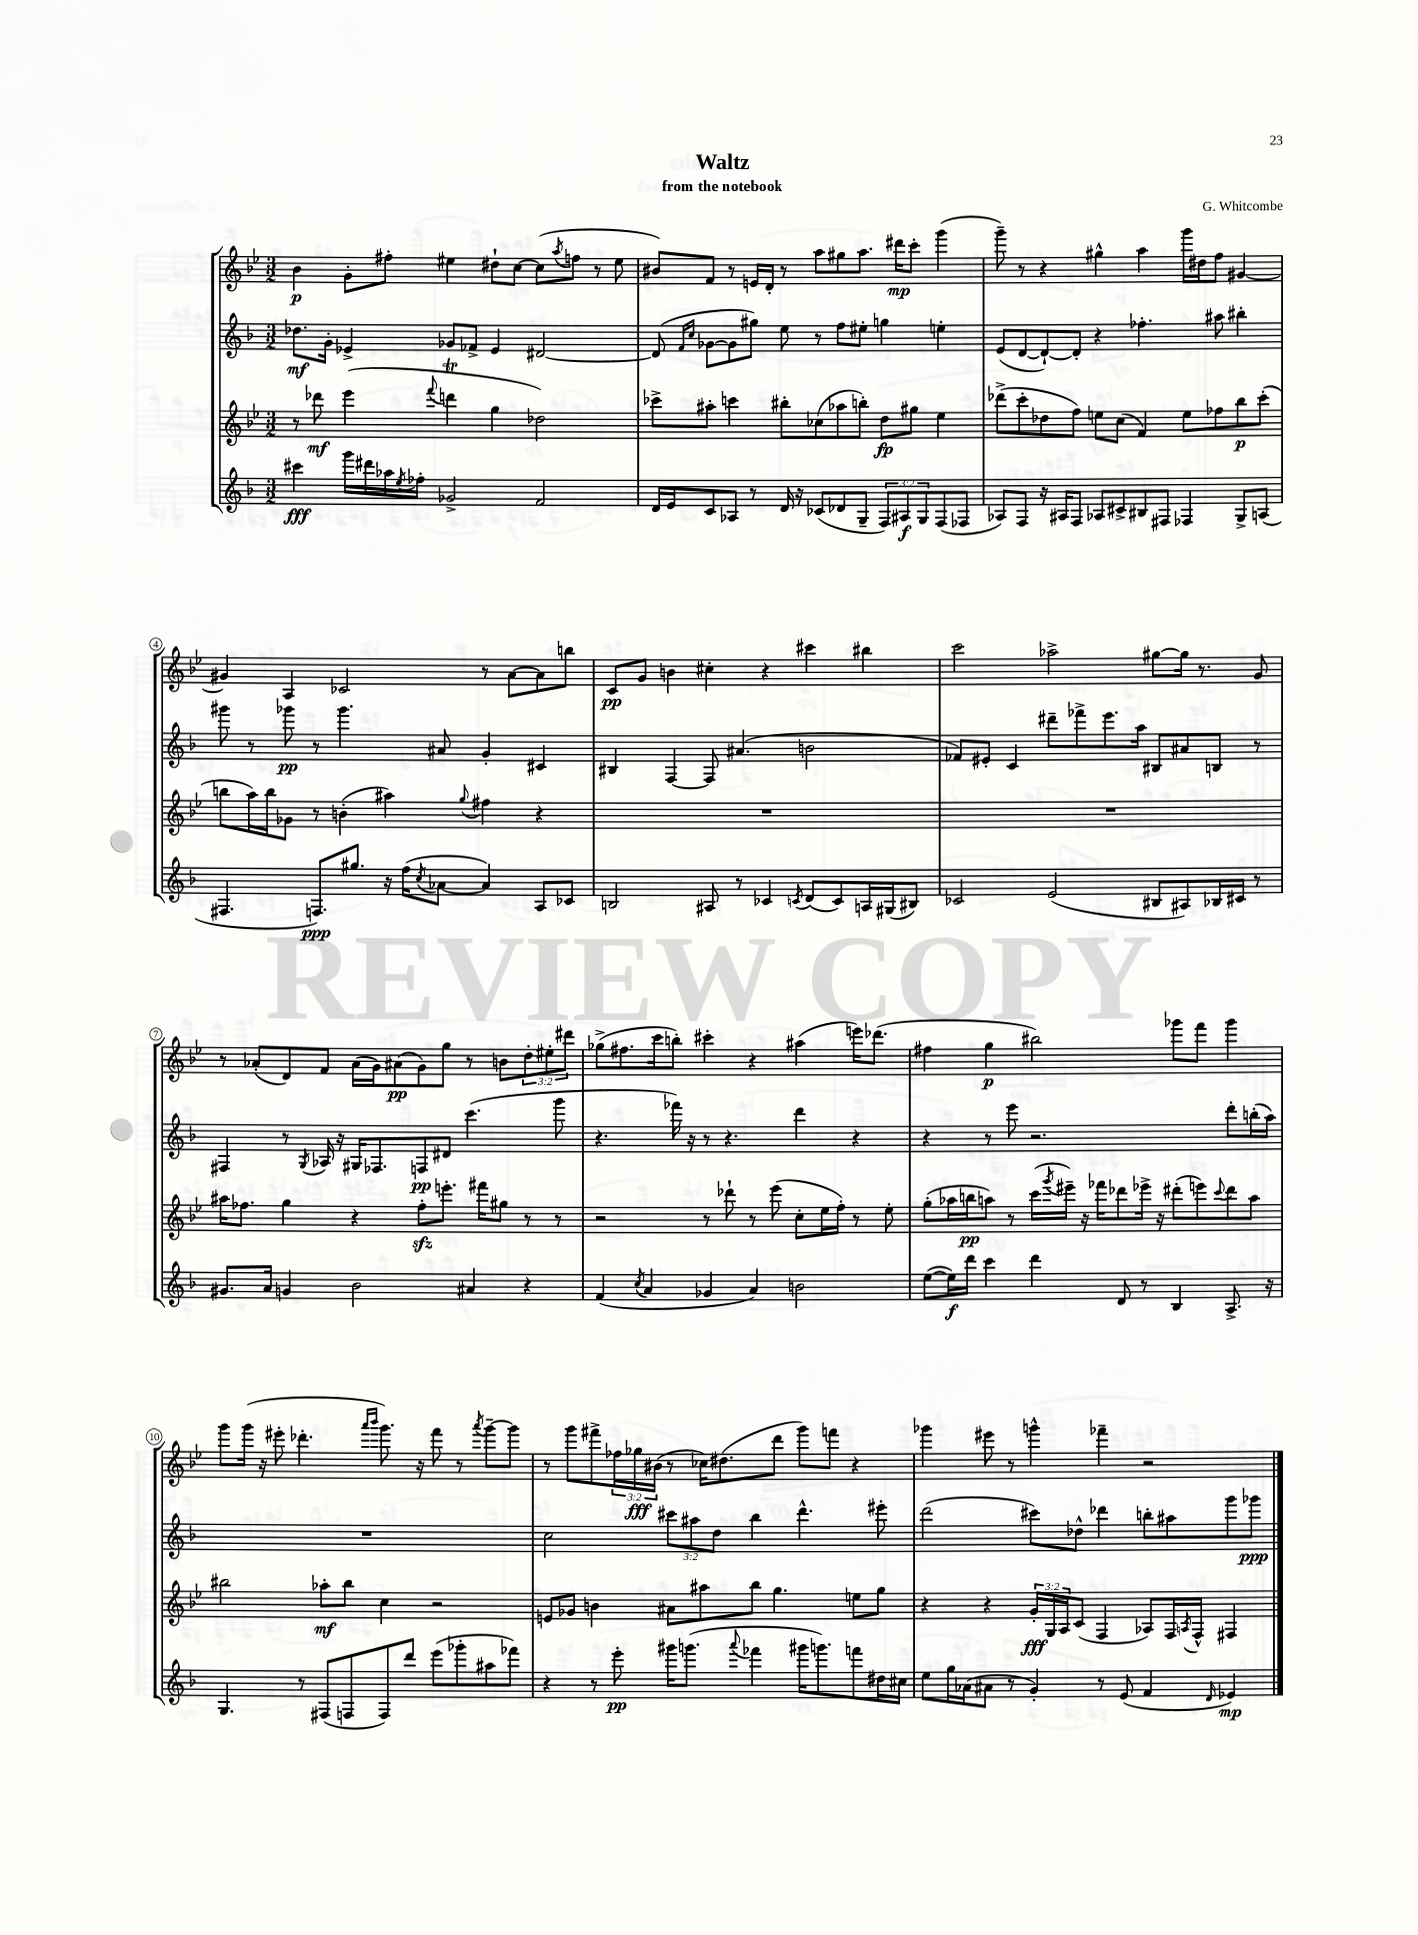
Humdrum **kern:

**kern	**dynam	**kern	**dynam	**kern	**dynam	**kern	**dynam
*part4	*part4	*part3	*part3	*part2	*part2	*part1	*part1
*staff4	*staff4	*staff3	*staff3	*staff2	*staff2	*staff1	*staff1
*clefG2	*	*clefG2	*	*clefG2	*	*clefG2	*
*k[b-]	*	*k[b-e-]	*	*k[b-]	*	*k[b-e-]	*
*M3/2	*	*M3/2	*	*M3/2	*	*M3/2	*
=1	=1	=1	=1	=1	=1	=1	=1
4ccc#X\	fff	8r	.	8.dd-X\L	mf	4b-\	p
.	.	8ddd-X\	mf	.	.	.	.
.	.	.	.	16g'\Jk	.	.	.
16ggg\LL	.	(4eee-\	.	4e-X^/	.	8g'\L	.
16ddd#X\	.	.	.	.	.	.	.
16aa-X\	.	.	.	.	.	8ff#X'\J	.
8qee/	.	.	.	.	.	.	.
16ff-X'\JJ	.	.	.	.	.	.	.
.	.	8qqfff/	.	.	.	.	.
2g-X^/	.	4dddnt\	.	8g-X/L	.	4ee#X\	.
.	.	.	.	8f-X^/J	.	.	.
.	.	4gg\	.	4e-/	.	8dd#X`\L	.
.	.	.	.	.	.	[8cc\J	.
2f/	.	2dd-X\)	.	[2d#X/	.	(8cc\L]	.
.	.	.	.	.	.	8qaa/	.
.	.	.	.	.	.	8ffn\J	.
.	.	.	.	.	.	8r	.
.	.	.	.	.	.	8ee#\	.
=2	=2	=2	=2	=2	=2	=2	=2
16d/LL	.	8ccc-X^\L	.	(8d#/]	.	8b#X/L)	.
16e/J	.	.	.	.	.	.	.
.	.	.	.	16qqf/LL	.	.	.
.	.	.	.	16qqcc/JJ	.	.	.
8c/	.	8aa#X'\J	.	[8g-X\L	.	8f/J	.
8A-X/J	.	4cccn\	.	8g-\]	.	8r	.
8r	.	.	.	8gg#X\J)	.	16en/LL	.
.	.	.	.	.	.	16d'/JJ	.
16d/	.	8bb#X'\L	.	8ee\	.	8r	.
16r	.	.	.	.	.	.	.
(8c-X/L	.	(8cc-X\	.	8r	.	8aa\L	.
8d-X/	.	8aa-X\	.	8ff\L	.	8gg#X\	.
8G~/J	.	8bbn'\J)	.	8ee#X'\J	.	8.aa\J	.
12F/L)	.	8dd\L	fp	4ggn\	.	.	.
.	.	.	.	.	.	16ddd#X\KL	mp
12A#X/	f	.	.	.	.	.	.
.	.	8gg#X\J	.	.	.	8ccc'\J	.
12G/	.	.	.	.	.	.	.
(8F/	.	4ee-\	.	4een'\	.	(4ggg\	.
8F-X/J	.	.	.	.	.	.	.
=3	=3	=3	=3	=3	=3	=3	=3
8A-X/L)	.	(8ddd-X^\L	.	(8e/L	.	8ggg~\)	.
8F/J	.	8ccc'\	.	[8d/	.	8r	.
16r	.	8dd-X\	.	8d`/_)	.	4r	.
16A#X/KL	.	.	.	.	.	.	.
8F/J	.	8ff\J)	.	8d'/J]	.	.	.
8A-X/L	.	8een\L	.	4r	.	4gg#X^^\	.
8c#X^/	.	(8cc\J	.	.	.	.	.
8B#X/	.	4f/)	.	4.ff-X'\	.	4aa\	.
8F#X/J	.	.	.	.	.	.	.
4F-X/	.	8ee\L	.	.	.	16ggg\LL	.
.	.	.	.	.	.	16dd#X\J	.
.	.	8ff-X\	.	8aa#X\	.	8ff\J	.
8G^/L	.	8bb-\	p	4bb#X'\	.	[4g#X/	.
(8An/J	.	(8ccc'\J	.	.	.	.	.
!!LO:LB:g=z
=4	=4	=4	=4	=4	=4	=4	=4
4.F#X/	.	8bbn\L	.	8ggg#X\	.	4g#X/]	.
.	.	16aa\L)	.	8r	.	.	.
.	.	16bb\J	.	.	.	.	.
.	.	8g-X\J	.	8ggg-X\	pp	4A/	.
8.Fn/L)	ppp	8r	.	8r	.	.	.
.	.	(4bn'\	.	4.ggg-\	.	2c-X/	.
8.gg#X/J	.	.	.	.	.	.	.
16r	.	4aa#X\)	.	.	.	.	.
(16ff\KL	.	.	.	.	.	.	.
8qcc/	.	.	.	.	.	.	.
[8a-X\J	.	.	.	8a#X/	.	.	.
.	.	8qqgg/	.	.	.	.	.
4a-/])	.	4ff#X\	.	4g'/	.	8r	.
.	.	.	.	.	.	[8a\L	.
8A/L	.	4r	.	4c#X/	.	8a\]	.
8c-X/J	.	.	.	.	.	8bbn\J	.
=5	=5	=5	=5	=5	=5	=5	=5
2Bn/	.	1.r	.	4B#X/	.	8c/L	pp
.	.	.	.	.	.	8g/J	.
.	.	.	.	[4F/	.	4bn\	.
8A#X/	.	.	.	8F/]	.	4cc#X'\	.
8r	.	.	.	(4.a#X/	.	.	.
4c-X/	.	.	.	.	.	4r	.
8qcn/	.	.	.	.	.	.	.
(8d/L	.	.	.	2bn\	.	4ccc#X\	.
8c/)	.	.	.	.	.	.	.
16An/L	.	.	.	.	.	4bb#X\	.
(16G#X/J	.	.	.	.	.	.	.
8B#X/J)	.	.	.	.	.	.	.
=6	=6	=6	=6	=6	=6	=6	=6
2c-X/	.	1.r	.	8f-X/L)	.	2ccc\	.
.	.	.	.	8e#X'/J	.	.	.
.	.	.	.	4c/	.	.	.
(2e/	.	.	.	8ddd#X~\L	.	2aa-X^\	.
.	.	.	.	8fff-X^\	.	.	.
.	.	.	.	8.eee\	.	.	.
.	.	.	.	16aa\Jk	.	.	.
8B#X/L	.	.	.	8B#X/L	.	[8gg#X\L	.
8A#X/)	.	.	.	8a#X/	.	16gg#\Jk]	.
.	.	.	.	.	.	8.r	.
16B-X/L	.	.	.	8Bn/J	.	.	.
16c#X/JJ	.	.	.	.	.	.	.
8r	.	.	.	8r	.	8g/	.
!!LO:LB:g=z
=7	=7	=7	=7	=7	=7	=7	=7
8.g#X/L	.	16aa#X\KL	.	4F#X/	.	8r	.
.	.	8.ff-X\J	.	.	.	.	.
.	.	.	.	.	.	(8a-X'/L	.
16a/Jk	.	.	.	.	.	.	.
4gn/	.	4gg\	.	8r	.	8d/)	.
.	.	.	.	8qG/	.	.	.
.	.	.	.	16A-X/	.	8f/J	.
.	.	.	.	16r	.	.	.
2b-\	.	4r	.	16G#X/KL	.	(16a-\LL	.
.	.	.	.	8.F-X/	.	16g\J)	.
.	.	.	.	.	.	(8a#X\	pp
.	.	8ff-zz'\L	.	8Fn/	pp	8g\)	.
.	.	8.eeen'\J	.	8d#X/J	.	8gg\J	.
4a#X/	.	.	.	(4.ccc\	.	8r	.
.	.	16fff#X\KL	.	.	.	.	.
.	.	8gg#X\J	.	.	.	8bn\L	.
4r	.	8r	.	.	.	12dd'\	.
.	.	.	.	.	.	12ee#X'\	.
.	.	8r	.	8ggg\	.	.	.
.	.	.	.	.	.	12ddd#X\J	.
=8	=8	=8	=8	=8	=8	=8	=8
(4f/	.	2r	.	4.r	.	(8gg-X^\L	.
.	.	.	.	.	.	8.ff#X\	.
8qcc/	.	.	.	.	.	.	.
4a/	.	.	.	.	.	.	.
.	.	.	.	.	.	16ccc\k	.
.	.	.	.	16fff-X\)	.	8bbn'\J)	.
.	.	.	.	16r	.	.	.
4g-X/	.	8r	.	8r	.	4ccc#X'\	.
.	.	8ddd-X`\	.	4.r	.	.	.
4a/)	.	8r	.	.	.	4r	.
.	.	(8eee-\	.	.	.	.	.
2bn\	.	8cc'\L	.	4ddd\	.	(4aa#X\	.
.	.	16ee-\L	.	.	.	.	.
.	.	16ff'\JJ)	.	.	.	.	.
.	.	8r	.	4r	.	16eeen\KL)	.
.	.	.	.	.	.	(8.ddd-X\J	.
.	.	8ee-'\	.	.	.	.	.
=9	=9	=9	=9	=9	=9	=9	=9
([8ee\L	.	(8gg'\L	.	4r	.	4ff#X\	.
16ee\L])	f	16aa-X\L	.	.	.	.	.
16ddd\JJ	.	16bbn\J	pp	.	.	.	.
4ccc\	.	8aan\J)	.	8r	.	4gg\	p
.	.	8r	.	8eee\	.	.	.
4ddd\	.	(16ccc\LL	.	2.r	.	2bb#X\)	.
.	.	8qggg/	.	.	.	.	.
.	.	16eee#X~\JJ)	.	.	.	.	.
.	.	16r	.	.	.	.	.
.	.	16fff-X\KL	.	.	.	.	.
8d/	.	8ddd-X\	.	.	.	.	.
8r	.	16eee-X^\Jk	.	.	.	.	.
.	.	16r	.	.	.	.	.
4B-/	.	(8ddd#X'\L	.	.	.	8ggg-X\L	.
.	.	8eeen\)	.	.	.	8fff\J	.
.	.	8qqccc/	.	.	.	.	.
8.A^/	.	8ddd#\	.	8ddd'\L	.	4ggg-\	.
.	.	8aa\J	.	(16bbn'\L	.	.	.
16r	.	.	.	16aa\JJ)	.	.	.
!!LO:LB:g=z
=10	=10	=10	=10	=10	=10	=10	=10
4.G/	.	2bb#X\	.	1.r	.	8ggg\L	.
.	.	.	.	.	.	(16ggg\Jk	.
.	.	.	.	.	.	16r	.
.	.	.	.	.	.	8eee#X'\	.
8r	.	.	.	.	.	4.ddd-X'\	.
(8F#X/L	.	8aa-X'\L	mf	.	.	.	.
8Fn/	.	8bb#\J	.	.	.	.	.
.	.	.	.	.	.	16qqaaa/LL	.
.	.	.	.	.	.	16qqbbb-/JJ	.
8F/)	.	4cc\	.	.	.	8.ggg\)	.
8ddd/J	.	.	.	.	.	.	.
.	.	.	.	.	.	16r	.
(8eee\L	.	2r	.	.	.	8fff\	.
8ggg-X'\	.	.	.	.	.	8r	.
.	.	.	.	.	.	8qaaa/	.
8aa#X\	.	.	.	.	.	[8ggg~\L	.
8fff-X\J)	.	.	.	.	.	8ggg\J]	.
=11	=11	=11	=11	=11	=11	=11	=11
4r	.	8en/L	.	2cc\	.	8r	.
.	.	8g-X/J	.	.	.	8ggg\L	.
8r	.	4bn\	.	.	.	8fff#X^\	.
8eee'\	pp	.	.	.	.	24ff-X\L	.
.	.	.	.	.	.	24gg-X\	fff
.	.	.	.	.	.	(24b#X\JJ	.
16ggg#X\KL	.	8a#X\L	.	12ccc#X\L	.	8r	.
(8.gggn\J	.	.	.	.	.	.	.
.	.	.	.	12aa#X\	.	.	.
.	.	8aa#X\	.	.	.	16cc-X\KL)	.
.	.	.	.	12dd\J	.	.	.
.	.	.	.	.	.	(8.dd#X\	.
8qqaaa/	.	.	.	.	.	.	.
4fff-X\	.	8bb-\J	.	4bb-\	.	.	.
.	.	4.gg\	.	.	.	8ddd\J	.
16ggg#X\KL	.	.	.	4.ddd^^\	.	8ggg\L)	.
8.gggn\)	.	.	.	.	.	.	.
.	.	.	.	.	.	8fffn\J	.
8fffn\	.	8een\L	.	.	.	4r	.
16dd#X\L	.	8gg\J	.	8eee#X'\	.	.	.
16cc#X\JJ	.	.	.	.	.	.	.
=12	=12	=12	=12	=12	=12	=12	=12
8ee\L	.	4r	.	(2ddd\	.	4ggg-X\	.
16gg\L	.	.	.	.	.	.	.
(16a-X\J	.	.	.	.	.	.	.
8a#X\J	.	4r	.	.	.	8eee#X\	.
8r	.	.	.	.	.	8r	.
4g'/)	.	24g'/LL	fff	8ccc#X\L)	.	4gggn^^\	.
.	.	24G/	.	.	.	.	.
.	.	24A/J	.	.	.	.	.
.	.	(8c/J	.	8dd-X^^\J	.	.	.
8r	.	4F/	.	4ddd-X\	.	4fff-X~\	.
(8e/	.	.	.	.	.	.	.
4f/	.	8A-X/L)	.	8bbn'\L	.	2r	.
.	.	16F/L	.	8aa#X\	.	.	.
.	.	8qAn/	.	.	.	.	.
.	.	16F^^/JJ	.	.	.	.	.
16qqd/	.	.	.	.	.	.	.
4e-X/)	mp	4F#X/	.	8ggg\	.	.	.
.	.	.	.	8ggg-X\J	ppp	.	.
==	==	==	==	==	==	==	==
*-	*-	*-	*-	*-	*-	*-	*-
